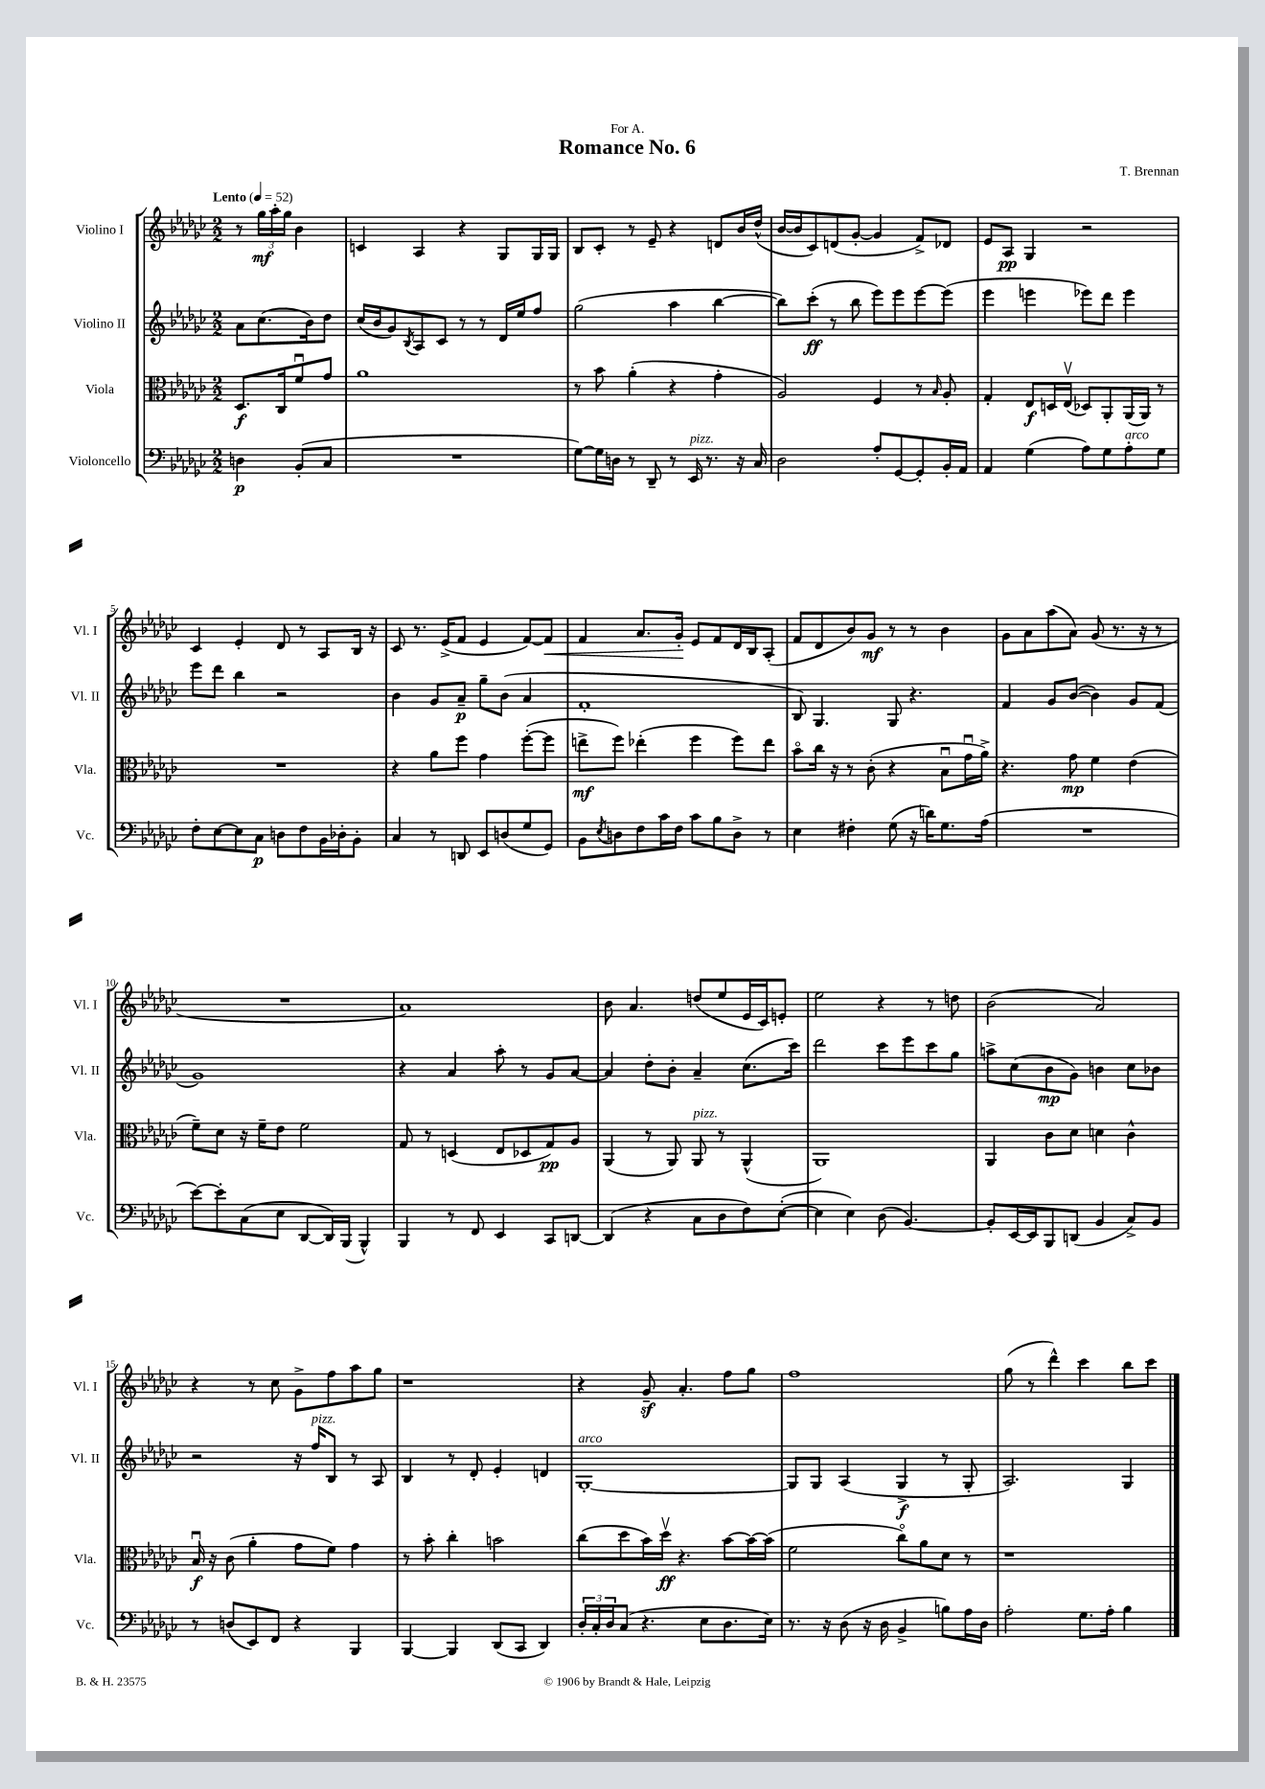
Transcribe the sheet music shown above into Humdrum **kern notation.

**kern	**dynam	**kern	**dynam	**kern	**dynam	**kern	**dynam
*part4	*part4	*part3	*part3	*part2	*part2	*part1	*part1
*staff4	*staff4	*staff3	*staff3	*staff2	*staff2	*staff1	*staff1
*I"Violoncello	*	*I"Viola	*	*I"Violino II	*	*I"Violino I	*
*I'Vc.	*	*I'Vla.	*	*I'Vl. II	*	*I'Vl. I	*
*clefF4	*	*clefC3	*	*clefG2	*	*clefG2	*
*k[b-e-a-d-g-c-]	*	*k[b-e-a-d-g-c-]	*	*k[b-e-a-d-g-c-]	*	*k[b-e-a-d-g-c-]	*
*M2/2	*	*M2/2	*	*M2/2	*	*M2/2	*
*MM52	*	*MM52	*	*MM52	*	*MM52	*
=	=	=	=	=	=	=	=
!	!	!	!	!	!	!LO:TX:a:B:t=Lento	!
4Dn\	p	8.D-/L	f	8a-\L	.	8r	.
.	.	.	.	(8.cc-\	.	24gg-\LL	mf
.	.	.	.	.	.	24aa-'\	.
.	.	16C-/k	.	.	.	.	.
.	.	.	.	.	.	24gg-\JJ	.
(8BB-'/L	.	8fu/	.	.	.	4b-\	.
.	.	.	.	16b-\k)	.	.	.
8C-/J	.	8g-/J	.	8dd-\J	.	.	.
=1	=1	=1	=1	=1	=1	=1	=1
1r	.	1a-	.	(16cc-/LL	.	4cn/	.
.	.	.	.	16b-/J	.	.	.
.	.	.	.	8g-/)	.	.	.
.	.	.	.	8qB-/	.	.	.
.	.	.	.	8A-/	.	4A-/	.
.	.	.	.	8c-/J	.	.	.
.	.	.	.	8r	.	4r	.
.	.	.	.	8r	.	.	.
.	.	.	.	16d-/LL	.	8G-/L	.
.	.	.	.	16ee-/J	.	.	.
.	.	.	.	8ff/J	.	16G-/L	.
.	.	.	.	.	.	16G-/JJ	.
=2	=2	=2	=2	=2	=2	=2	=2
[8G-\L)	.	8r	.	(2gg-\	.	8B-/L	.
16G-\L]	.	8b-\	.	.	.	8c-'/J	.
16Dn\JJ	.	.	.	.	.	.	.
8r	.	(4a-'\	.	.	.	8r	.
8DD-~/	.	.	.	.	.	8e-~/	.
8r	.	4r	.	4aa-\	.	4r	.
!LO:TX:a:i:t=pizz.	!	!	!	!	!	!	!
16EE-/	.	.	.	.	.	.	.
8.r	.	.	.	.	.	.	.
.	.	4g-'\	.	[4bb-\	.	8dn/L	.
16r	.	.	.	.	.	16b-/L	.
16C-/	.	.	.	.	.	(16dd-^^/JJ	.
=3	=3	=3	=3	=3	=3	=3	=3
2D-\	.	2A-/)	.	8bb-\L])	.	[16b-/LL	.
.	.	.	.	.	.	16b-/J]	.
.	.	.	.	(8ccc-'\J	ff	8c-/)	.
.	.	.	.	8r	.	(8dn/	.
.	.	.	.	8bb-\	.	[8g-'/J	.
8A-'/L	.	4F/	.	8eee-\L)	.	4g-/]	.
[8GG-/	.	.	.	8eee-\	.	.	.
8GG-'/]	.	8r	.	[8eee-\	.	8f^/L)	.
.	.	16qqB-/	.	.	.	.	.
16BB-'/L	.	8A-'/	.	(8eee-\J]	.	8d-X/J	.
16AA-/JJ	.	.	.	.	.	.	.
=4	=4	=4	=4	=4	=4	=4	=4
4AA-/	.	4G-'/	.	4eee-\	.	8e-/L	.
.	.	.	.	.	.	8A-/J	pp
(4G-\	.	8E-/L	f	4eeen\	.	4G-/	.
.	.	16Dn/L	.	.	.	.	.
.	.	(16E-v/JJ	.	.	.	.	.
8A-\L)	.	8D-X/L)	.	8eee-X\L)	.	2r	.
8G-\	.	8AA-'/	.	8ddd-\J	.	.	.
!LO:TX:a:i:t=arco	!	!	!	!	!	!	!
8A-'\	.	(16AA-/L	.	4eee-\	.	.	.
.	.	16AA-/JJ)	.	.	.	.	.
8G-\J	.	8r	.	.	.	.	.
!!LO:LB:g=z
=5	=5	=5	=5	=5	=5	=5	=5
8F'\L	.	1r	.	8eee-\L	.	4c-/	.
[8E-\	.	.	.	8ddd-\J	.	.	.
8E-\]	.	.	.	4bb-\	.	4e-'/	.
8C-\J	p	.	.	.	.	.	.
8Dn\L	.	.	.	2r	.	8d-/	.
8F\	.	.	.	.	.	8r	.
16BB-\L	.	.	.	.	.	8A-/L	.
16D-X'\J	.	.	.	.	.	.	.
8BB-'\J	.	.	.	.	.	16B-/Jk	.
.	.	.	.	.	.	16r	.
=6	=6	=6	=6	=6	=6	=6	=6
4C-/	.	4r	.	4b-\	.	8c-/	.
.	.	.	.	.	.	8.r	.
8r	.	8a-\L	.	8g-/L	.	.	.
.	.	.	.	.	.	(16e-^/KL	.
8DDn/	.	8ff\J	.	8a-~/J	p	8f/J	.
8EE-/L	.	4g-\	.	8gg-~\L	.	4e-/	.
(8Dn/	.	.	.	(8b-\J	.	.	.
8G-/	.	([8ff'\L	.	4a-/	.	[8f/L)	.
!	!	!	!	!	!	!	!LO:HP:b
8GG-/J)	.	8ff\J]	.	.	.	8f/J]	<
=7	=7	=7	=7	=7	=7	=7	=7
8BB-\L	.	8een^\L	mf	1f'	.	4f/	.
8qE-/	.	.	.	.	.	.	.
8Dn\	.	8ff\J)	.	.	.	.	.
8F\	.	(4ee-X'\	.	.	.	8.a-/L	.
16c-\L	.	.	.	.	.	.	.
16F\JJ	.	.	.	.	.	16g-'/Jk	.
8c-\L	.	4ff\	.	.	.	8e-/L	[
8B-\	.	.	.	.	.	8f/	.
8D^\J	.	8ff\L)	.	.	.	16d-/L	.
.	.	.	.	.	.	16B-/J	.
8r	.	8ee-\J	.	.	.	(8A-'/J	.
=8	=8	=8	=8	=8	=8	=8	=8
4E-\	.	8b-\L	.	8B-/)	.	8f/L	.
.	.	16cc-\Jk	.	4.G-/	.	8d-/	.
.	.	16r	.	.	.	.	.
4F#X'\	.	8r	.	.	.	8b-/)	.
.	.	(8c-'\	.	.	.	8g-/J	mf
(8G-\	.	4r	.	8G-/	.	8r	.
16r	.	.	.	4.r	.	8r	.
16dn\KL)	.	.	.	.	.	.	.
8.G-\	.	8B-u\L	.	.	.	4b-\	.
.	.	16g-u\L	.	.	.	.	.
(16A-\Jk	.	16a-^\JJ)	.	.	.	.	.
=9	=9	=9	=9	=9	=9	=9	=9
1r	.	4.r	.	4f/	.	8g-\L	.
.	.	.	.	.	.	8a-\	.
.	.	.	.	8g-/L	.	(8aa-\	.
.	.	8g-\	mp	([8b-/J	.	8a-\J)	.
.	.	4f\	.	4b-\])	.	(8g-/	.
.	.	.	.	.	.	8.r	.
.	.	(4e-\	.	8g-/L	.	.	.
.	.	.	.	.	.	16r	.
.	.	.	.	(8f/J	.	8r	.
!!LO:LB:g=z
=10	=10	=10	=10	=10	=10	=10	=10
[8e-\L)	.	8f~\L)	.	1g-)	.	1r	.
8e-'\]	.	8d-\J	.	.	.	.	.
(8C-\	.	16r	.	.	.	.	.
.	.	16f~\KL	.	.	.	.	.
8E-\J	.	8e-\J	.	.	.	.	.
[8DD-/L	.	2f\	.	.	.	.	.
16DD-/L])	.	.	.	.	.	.	.
(16BBB-/JJ	.	.	.	.	.	.	.
4BBB-^^/)	.	.	.	.	.	.	.
=11	=11	=11	=11	=11	=11	=11	=11
4BBB-/	.	8G-/	.	4r	.	1a-)	.
.	.	8r	.	.	.	.	.
8r	.	(4Dn/	.	4a-/	.	.	.
8FF/	.	.	.	.	.	.	.
4EE-/	.	8E-/L	.	8aa-'\	.	.	.
.	.	8D-X/	.	8r	.	.	.
8CC-/L	.	8G-/)	pp	8g-/L	.	.	.
[8DDn/J	.	8A-/J	.	[8a-/J	.	.	.
=12	=12	=12	=12	=12	=12	=12	=12
(4DD/]	.	(4AA-/	.	4a-/]	.	8b-\	.
.	.	.	.	.	.	4.a-/	.
4r	.	8r	.	8dd-'\L	.	.	.
.	.	8AA-/)	.	8b-'\J	.	.	.
!	!	!LO:TX:a:i:t=pizz.	!	!	!	!	!
8C-\L	.	8AA-/	.	4a-~/	.	(8ddn/L	.
8D-\	.	8r	.	.	.	8ee-/	.
8F\)	.	(4AA-^^/	.	(8.cc-\L	.	16e-/L	.
.	.	.	.	.	.	16c-/J)	.
([8E-'\J	.	.	.	.	.	8en'/J	.
.	.	.	.	16ccc-\Jk)	.	.	.
=13	=13	=13	=13	=13	=13	=13	=13
4E-\]	.	1AA-)	.	2ddd-\	.	2ee-\	.
4E-\)	.	.	.	.	.	.	.
(8D-\	.	.	.	8ccc-\L	.	4r	.
[4.BB-/)	.	.	.	8eee-\	.	.	.
.	.	.	.	8ccc-\	.	8r	.
.	.	.	.	8gg-\J	.	8ddn\	.
=14	=14	=14	=14	=14	=14	=14	=14
8BB-'/L]	.	4AA-/	.	8aan^\L	.	(2b-\	.
[16EE-/L	.	.	.	(8cc-\	.	.	.
16EE-/J]	.	.	.	.	.	.	.
8BBB-/	.	8c-\L	.	8b-\	mp	.	.
(8DDn/J	.	8d-\J	.	8g-\J)	.	.	.
4BB-/	.	4dn\	.	4bn\	.	2a-/)	.
8C-^/L)	.	4c-^^\	.	8cc-\L	.	.	.
8BB-/J	.	.	.	8b-X\J	.	.	.
!!LO:LB:g=z
=15	=15	=15	=15	=15	=15	=15	=15
8r	.	16B-u/	f	2r	.	4r	.
.	.	16r	.	.	.	.	.
(8Dn/L	.	(8c-\	.	.	.	.	.
8EE-/)	.	4a-'\	.	.	.	8r	.
8FF/J	.	.	.	.	.	8cc-\	.
4r	.	8g-\L	.	16r	.	8g-^\L	.
!	!	!	!	!LO:TX:a:i:t=pizz.	!	!	!
.	.	.	.	16ff/KL	.	.	.
.	.	8f\J)	.	8B-/J	.	8ff\	.
4BBB-/	.	4g-\	.	8r	.	8aa-\	.
.	.	.	.	8A-/	.	8gg-\J	.
=16	=16	=16	=16	=16	=16	=16	=16
[4BBB-/	.	8r	.	4B-/	.	1r	.
.	.	8b-'\	.	.	.	.	.
4BBB-/]	.	4cc-'\	.	8r	.	.	.
.	.	.	.	8d-'/	.	.	.
(8DD-/L	.	2bn\	.	4e-'/	.	.	.
8CC-/J	.	.	.	.	.	.	.
4DD-/)	.	.	.	4dn/	.	.	.
=17	=17	=17	=17	=17	=17	=17	=17
!	!	!	!	!LO:TX:a:i:t=arco	!	!	!
24D-'/LL	.	(8cc-\L	.	[1G-'	.	4r	.
24C-'/	.	.	.	.	.	.	.
24D-/J	.	.	.	.	.	.	.
(8C-/J	.	8dd-\	.	.	.	.	.
4.r	.	16b-\L)	.	.	.	8g-z~/	.
.	.	16dd-v\JJ	ff	.	.	.	.
.	.	4.r	.	.	.	4.a-'/	.
8E-\L	.	.	.	.	.	.	.
8.D-\	.	[8b-\L	.	.	.	8ff\L	.
.	.	16b-\L_	.	.	.	8gg-\J	.
16E-\Jk)	.	(16b-\JJ]	.	.	.	.	.
=18	=18	=18	=18	=18	=18	=18	=18
8.r	.	2f\	.	8G-/L]	.	1ff	.
.	.	.	.	8G-/J	.	.	.
16r	.	.	.	.	.	.	.
(8D-\	.	.	.	(4A-/	.	.	.
16r	.	.	.	.	.	.	.
16D-\	.	.	.	.	.	.	.
4BB-^/	.	8cc-\L)	.	4G-^/	f	.	.
.	.	8a-\	.	.	.	.	.
8Bn\L)	.	8d-\J	.	8r	.	.	.
16A-\L	.	8r	.	8G-'/	.	.	.
16D-\JJ	.	.	.	.	.	.	.
=19	=19	=19	=19	=19	=19	=19	=19
2A-'\	.	1r	.	2.A-/)	.	(8gg-\	.
.	.	.	.	.	.	8r	.
.	.	.	.	.	.	4ddd-^^\)	.
8.G-\L	.	.	.	.	.	4ccc-\	.
16A-'\Jk	.	.	.	.	.	.	.
4B-\	.	.	.	4G-/	.	8bb-\L	.
.	.	.	.	.	.	8ccc-\J	.
==	==	==	==	==	==	==	==
*-	*-	*-	*-	*-	*-	*-	*-
